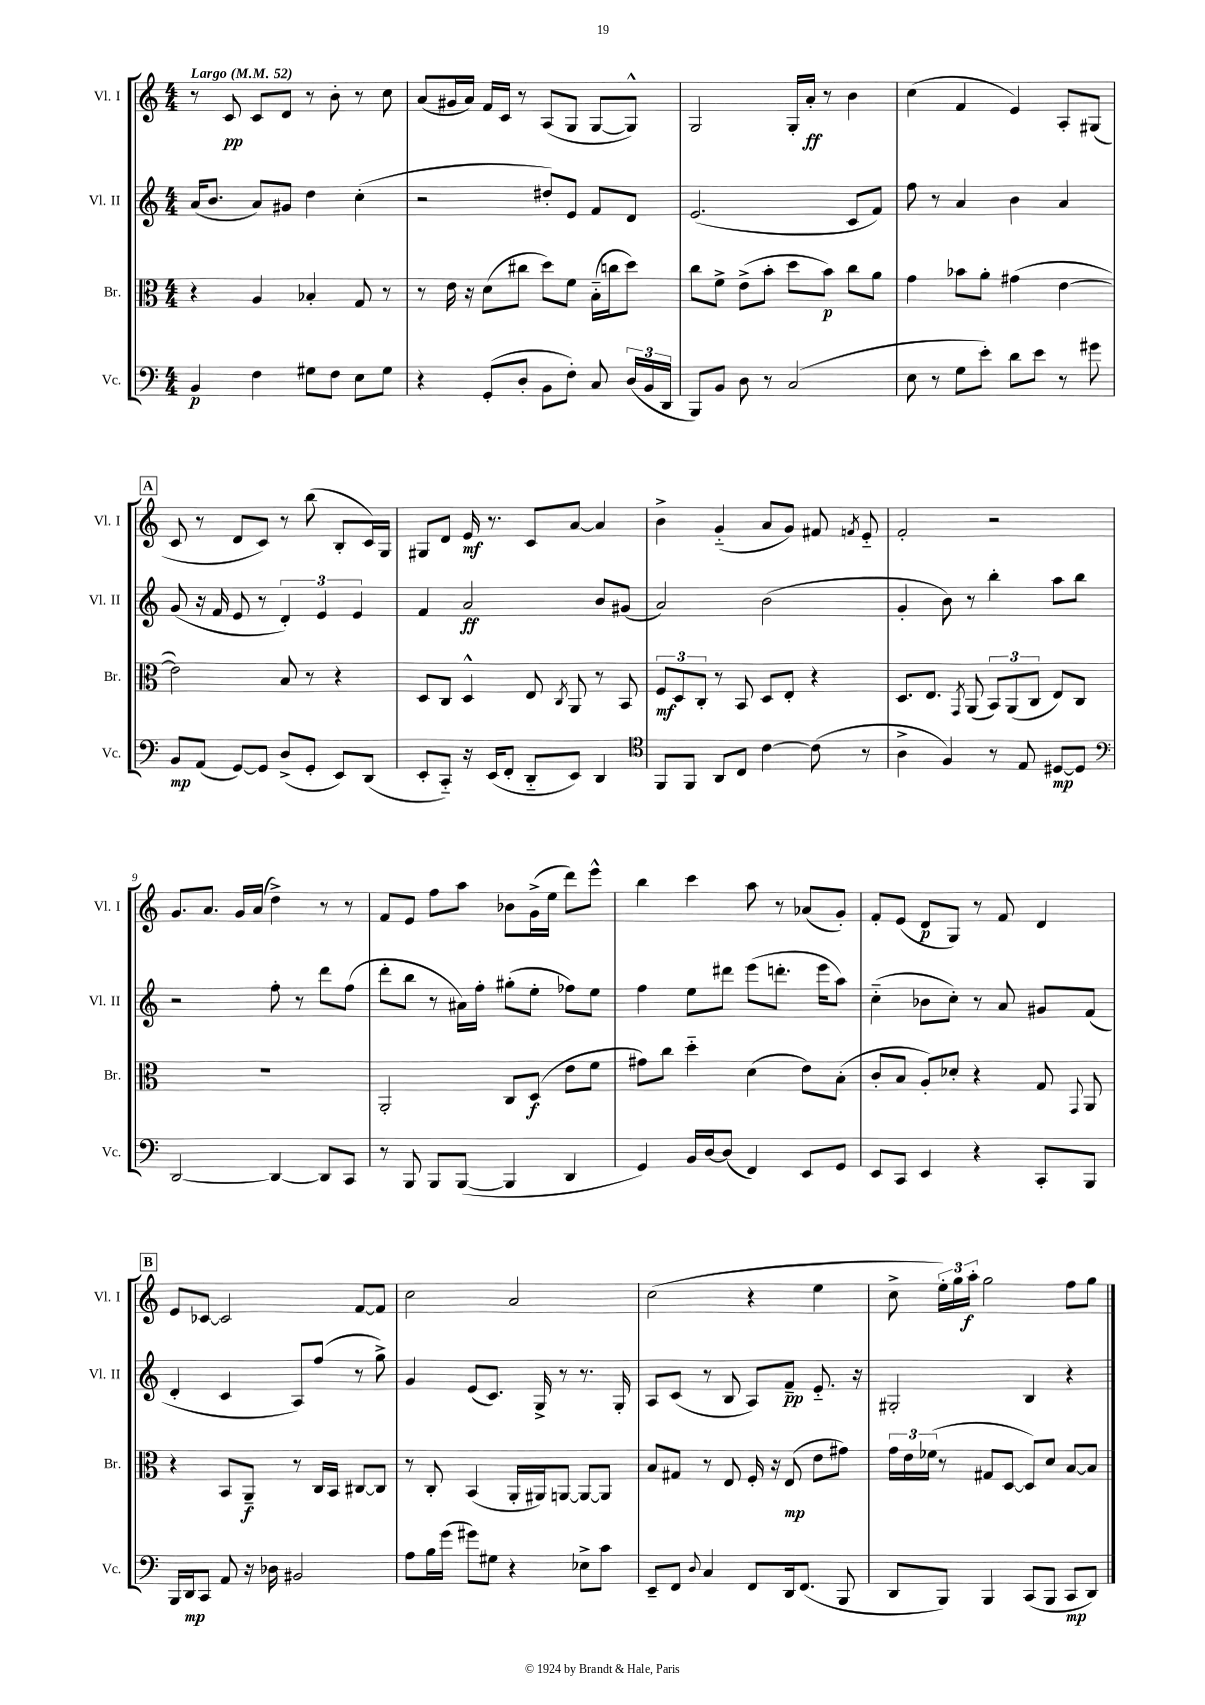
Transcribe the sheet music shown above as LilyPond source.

<<
\new StaffGroup <<
\new Staff = "s0" \with { instrumentName = "Vl. I" shortInstrumentName = "Vl. I" } {
    \clef treble \key c \major \numericTimeSignature \time 4/4 \tempo "Largo" 4 = 52
    \autoBeamOff r8 c'8\pp c'8[ d'8] r8 b'8-. r8 c''8 |
    a'8[( gis'16 a'16]) f'16[ c'16] r8 a8[( g8] g8[~ g8]-^) |
    g2 g16[-. a'16]-.\ff r8 b'4 |
    c''4( f'4 e'4) a8[-. gis8]( |
    \mark \markup { \box "A" } c'8 r8 d'8[ c'8]) r8 b''8( b8[-. c'16) g16] |
    gis8[ d'8] e'16\mf r8. c'8[ a'8]~ a'4 |
    b'4-> g'4-_( a'8[ g'8]) fis'8 \acciaccatura { f'8 } e'8-_ |
    f'2-. r2 |
    g'8.[ a'8.] g'16[ a'16]( d''4->) r8 r8 |
    f'8[ e'8] f''8[ a''8] bes'8[ g'16->( e''16] d'''8[) e'''8]-^ |
    b''4 c'''4 a''8 r8 aes'8[( g'8]-.) |
    f'8[-. e'8]( d'8[\p g8]) r8 f'8 d'4 |
    \mark \markup { \box "B" } e'8[ ces'8]~ ces'2 f'8[~ f'8] |
    c''2 a'2 |
    c''2( r4 e''4 |
    c''8-> \tuplet 3/2 { e''16[-.) g''16 a''16]-.\f } g''2 f''8[ g''8] \bar "|." |
}
\new Staff = "s1" \with { instrumentName = "Vl. II" shortInstrumentName = "Vl. II" } {
    \clef treble \key c \major \numericTimeSignature \time 4/4
    \autoBeamOff a'16[( b'8.] a'8[) gis'8] d''4 c''4-.( |
    r2 dis''8[-.) e'8] f'8[ d'8] |
    e'2.( c'8[ f'8]) |
    f''8 r8 a'4 b'4 a'4 |
    \mark \markup { \box "A" } g'8( r16 f'16 e'8 r8 \tuplet 3/2 { d'4-.) e'4 e'4 } |
    f'4 a'2\ff b'8[ gis'8]( |
    a'2) b'2( |
    g'4-. b'8) r8 b''4-. a''8[ b''8] |
    r2 f''8-. r8 d'''8[ f''8]( |
    d'''8[-. b''8] r8 ais'16[) f''16]-. gis''8[-.( e''8]-. fes''8[) e''8] |
    f''4 e''8[ dis'''8] e'''8[( d'''8.]-. e'''16[ a''8]) |
    c''4-_( bes'8[ c''8]-.) r8 a'8 gis'8[ f'8]( |
    \mark \markup { \box "B" } d'4-. c'4 a8[) f''8]( r8 g''8->) |
    g'4 e'8[( c'8.]) g16-> r8 r8. g16-. |
    a8[ c'8]( r8 b8 a8[) f'8]--\pp e'8.-_ r16 |
    gis2-. b4 r4 \bar "|." |
}
\new Staff = "s2" \with { instrumentName = "Br." shortInstrumentName = "Br." } {
    \clef alto \key c \major \numericTimeSignature \time 4/4
    \autoBeamOff r4 a4 bes4-. g8 r8 |
    r8 e'16 r16 d'8[( cis''8] d''8[) f'8] b16[-_( c''16 d''8]) |
    c''8[ f'8]-> e'8[->( b'8]-. d''8[ b'8]\p) c''8[ a'8] |
    g'4 bes'8[ a'8]-. gis'4( e'4~ |
    \mark \markup { \box "A" } e'2) b8 r8 r4 |
    d8[ c8] d4-^ e8 \acciaccatura { c8 } a,8 r8 b,8 |
    \tuplet 3/2 { f8[\mf d8 c8]-. } r8 b,8 d8[ e8]-. r4 |
    d8.[ e8.] \acciaccatura { g,8 } a,8( \tuplet 3/2 { b,8[) a,8( c8] } e8[) c8] |
    R1 |
    a,2-. c8[ d8]\f( e'8[ f'8] |
    gis'8[) c''8] d''4-_ d'4( e'8[) b8]-.( |
    c'8[-. b8] a8[-.) des'8]-. r4 g8 \appoggiatura { g,8 } a,8 |
    \mark \markup { \box "B" } r4 b,8[ a,8]--\f r8 c16[ b,16] cis8[~ cis8] |
    r8 c8-. b,4( a,16[-. ais,16) a,8]~ a,8[~ a,8] |
    b8[ gis8] r8 e8 f16-. r16 e8\mp( e'8[ gis'8]) |
    \tuplet 3/2 { g'16[ e'16 fes'16]( } r8 gis8[ d8]~ d8[) d'8] b8[~ b8] \bar "|." |
}
\new Staff = "s3" \with { instrumentName = "Vc." shortInstrumentName = "Vc." } {
    \clef bass \key c \major \numericTimeSignature \time 4/4
    \autoBeamOff b,4\p f4 gis8[ f8] e8[ gis8] |
    r4 g,8[-.( d8]-. b,8[ f8]-.) c8 \tuplet 3/2 { d16[( b,16 d,16] } |
    b,,8[) b,8] d8 r8 c2( |
    e8 r8 g8[ e'8]-.) d'8[ e'8] r8 gis'8 |
    \mark \markup { \box "A" } b,8[\mp a,8]( g,8[~) g,8] d8[->( g,8]-. e,8[) d,8]( |
    e,8[-. c,8]-_) r16 e,16[( f,8]-. d,8[-_ e,8]) d,4 |
    \clef tenor f,8[ f,8] a,8[ c8] c'4~ c'8( r8 |
    a4-> f4) r8 e8 dis8[~\mp dis8] |
    \clef bass d,2~ d,4~ d,8[ c,8] |
    r8 b,,8 b,,8[ b,,8]~( b,,4 d,4 |
    g,4) b,16[ d16~ d8]( f,4) e,8[ g,8] |
    e,8[ c,8] e,4 r4 c,8[-. b,,8] |
    \mark \markup { \box "B" } b,,16[ d,16\mp c,8] a,8 r16 des16 bis,2 |
    a8[ b16 g'16]( gis'8[) gis8] r4 ees8[-> c'8] |
    e,8[-- f,8] \appoggiatura { d8 } c4 f,8[ d,16 f,8.]( b,,8 |
    d,8[ b,,8]) b,,4 c,8[( b,,8] c,8[\mp d,8]) \bar "|." |
}
>>
>>
